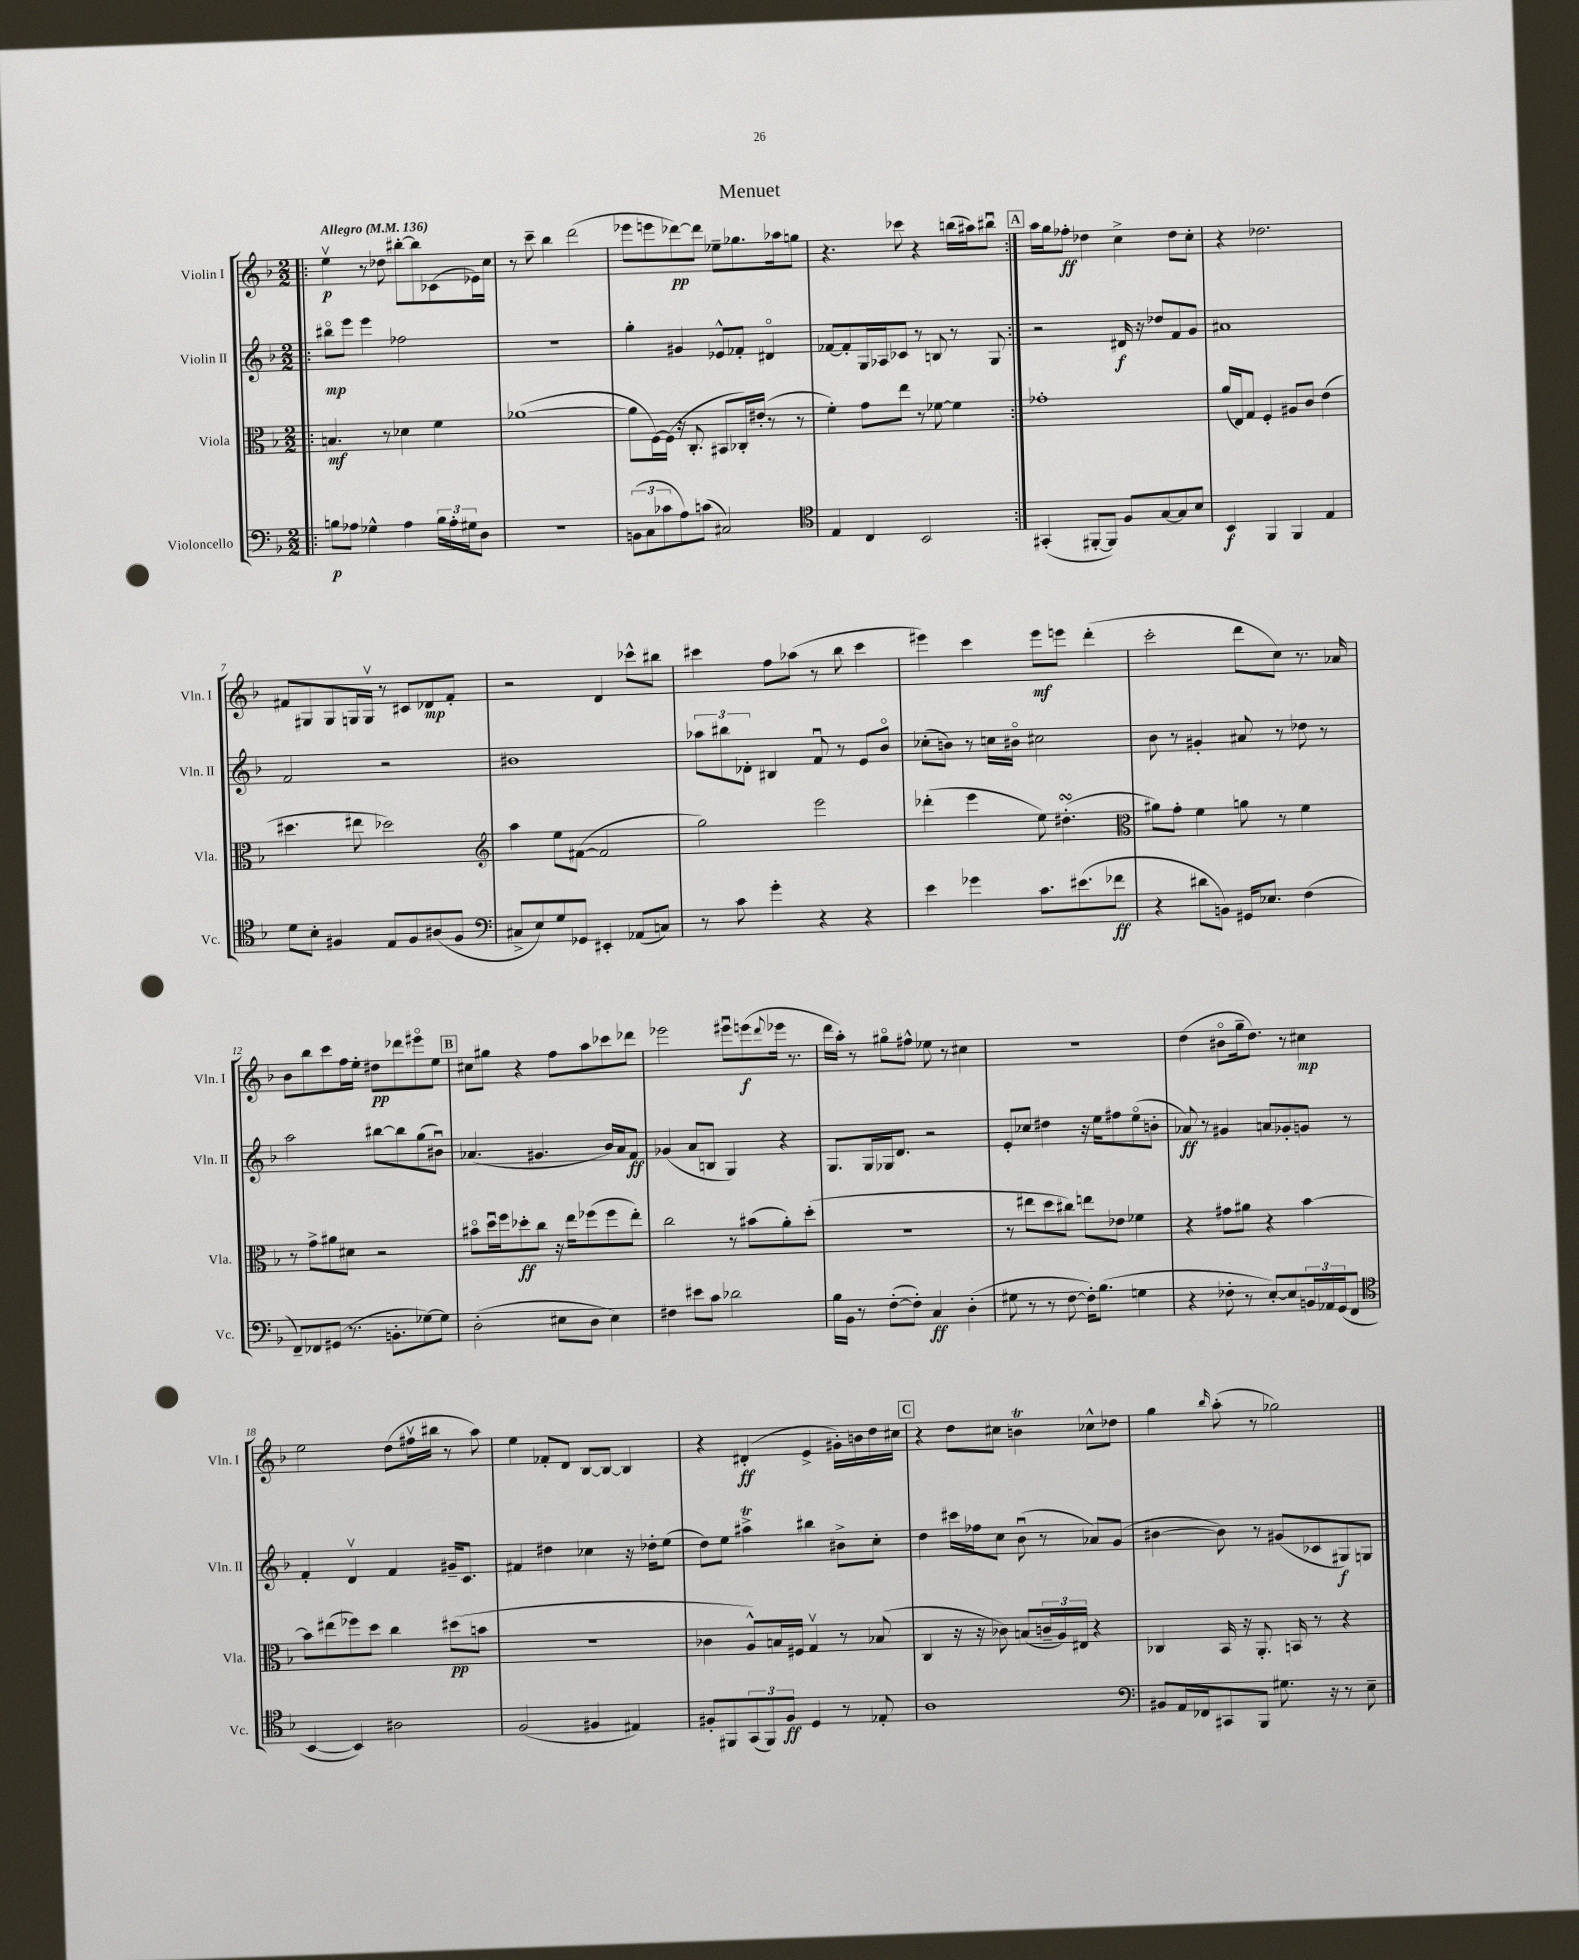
\header { title = "Menuet" }
<<
\new StaffGroup <<
\new Staff = "s0" \with { instrumentName = "Violin I" shortInstrumentName = "Vln. I" } {
    \clef treble \key f \major \numericTimeSignature \time 2/2 \tempo "Allegro" 4 = 136
    \repeat volta 2 { \bar ".|:" e''4\upbow\p r8 des''8 bis''8~-. bis''8 ces'8( ees'16) c''16 |
    r8 c'''8-- bes''4 d'''2( |
    ees'''8 e'''8 des'''8~\pp) des'''8 ees''8-- ges''8. aes''16 g''8 |
    r4. ces'''8 r4 b''16( ais''16) bis''8\downbow | }
    \mark \markup { \box "A" } a''16 g''16 fes''8-.\ff des''4 c''4-> des''8 c''8-. |
    r4 des''2. |
    fis'8 gis8 gis8 g16 g16\upbow r8 cis'8 des'8\mp fis'8-. |
    r2 d'4 ces'''8-^ bis''8 |
    cis'''4 f''8 aes''8( r8 bes''8 cis'''4 |
    eis'''4) c'''4 eis'''8\mf e'''8 d'''4-.( |
    c'''2-. d'''8 c''8) r8. aes'16 |
    bes'8 bes''8 c'''8 f''16 e''16-. dis''8\pp des'''8 eis'''8\flageolet e''8 |
    \mark \markup { \box "B" } cis''8 gis''8 r4 f''8 a''8 ces'''8 des'''8 |
    ees'''2 eis'''8\downbow e'''8\f( \appoggiatura { d'''8 } ees'''16 r8. |
    d'''16 a''16-.) r8 gis''8\flageolet fis''8-^ ees''8 r8 cis''4 |
    R1 |
    d''4( bis'8\flageolet g''16-- d''8.) r8 cis''4\mp |
    e''2 d''8( fis''16\upbow bis''16 r8 a''8) |
    e''4 fes'8-. d'8 bes8~ bes8~ bes4 |
    r4 dis'4-.\ff( e'4-> gis'16-.) b'16 d''16 cis''16 |
    \mark \markup { \box "C" } r4 d''8 cis''8 b'4\trill ces''8-^ des''8 |
    g''4 \grace { bes''16 } a''8-.( r8 ges''2) \bar "|." |
}
\new Staff = "s1" \with { instrumentName = "Violin II" shortInstrumentName = "Vln. II" } {
    \clef treble \key f \major \numericTimeSignature \time 2/2
    \repeat volta 2 { \bar ".|:" bis''8\flageolet\mp e'''8 e'''4 fes''2 |
    R1 |
    g''4-. gis'4 ees'8-^ fes'8-. dis'4\flageolet |
    fes'8~ fes'8-. g16 aes16 ces'8 r8 b8 r8 g8 | }
    \mark \markup { \box "A" } r2 dis'16\f r16 des''8 f'8 g'8 |
    ais'1 |
    f'2 r2 |
    bis'1 |
    \tuplet 3/2 { aes''8 bis''8 des'8-. } bis4 f'8\downbow r8 e'8 bes'8\flageolet |
    ces''8-.( b'8) r8 c''16 bis'16\flageolet cis''2 |
    bes'8 r8 gis'4-. ais'8 r8 des''8 r8 |
    a''2 bis''8~ bis''8 g''8( bis'8\downbow) |
    \mark \markup { \box "B" } aes'4.( gis'4. bes'16) aes'16 f'8\ff |
    ges'4( a'8 b8 g4) r4 |
    g8. g16 ges16 d'8. r2 |
    e'8-. ces''8 dis''4 r16 e''16 fis''8 e''8\flageolet( b'8-. |
    aes'8\ff) r8 gis'4 a'8 ges'8-. g'8 r8 |
    f'4-. d'4\upbow f'4 gis'16-- c'8. |
    fis'4 dis''4 ces''4 r16 des''16-. e''8( |
    d''8) e''8 ais''4->\trill bis''4 bis'8-> c''8-. |
    \mark \markup { \box "C" } d''4 cis'''16 fes''16 c''8 bes'8\downbow( r8 aes'8) g'8( |
    bis'4~ bis'8) r8 gis'8( ces'8 gis8\f) g8 \bar "|." |
}
\new Staff = "s2" \with { instrumentName = "Viola" shortInstrumentName = "Vla." } {
    \clef alto \key f \major \numericTimeSignature \time 2/2
    \repeat volta 2 { \bar ".|:" b4.\mf r8 des'4 f'4 |
    aes'1~( |
    aes'8 f16~) f16( r16 c8.-. bis,8 ces16-.) eis'16-.( r8 r8 |
    f'4-.) g'8 e''8 r8 fes'8~ fes'4 | }
    \mark \markup { \box "A" } ges'1-. |
    a'16( e16) g8 f4-. ais8 c'8 e'4( |
    dis''4. eis''8 des''2) |
    \clef treble a''4 e''8 fis'8~( fis'2 |
    g''2) e'''2 |
    des'''4-.( e'''4 e''8) dis''4.-.\turn( |
    \clef alto ais'8) g'8-. f'4 a'8 r8 f'4 |
    r8 g'8-> ais'8 dis'8 r2 |
    \mark \markup { \box "B" } bis'8\flageolet d''16\downbow f''16 des''8-.\ff c''8 r16 e''16 fes''8( fes''8 e''8-.) |
    c''2 r8 bis'8( a'8-.) d''8-.( |
    R1 |
    r8 eis''8 d''8 cis''8) e''8 ees'8 fes'4 |
    r4 gis'8 ais'8 r4 bes'4~ |
    bes'8 eis''8( fes''8) d''8 c''4 dis''8\pp( b'8 |
    R1 |
    ces'4 a8-^) b16 fis16 g4\upbow r8 bes8( |
    \mark \markup { \box "C" } c4 r16 r16 ces'8) b8( \tuplet 3/2 { c'16-- a16) eis16 } r4 |
    ces4 bes,16 r16 a,8.-. b,16 r8 r4 \bar "|." |
}
\new Staff = "s3" \with { instrumentName = "Violoncello" shortInstrumentName = "Vc." } {
    \clef bass \key f \major \numericTimeSignature \time 2/2
    \repeat volta 2 { \bar ".|:" b8\p aes8 ges4-^ aes4 \tuplet 3/2 { b16 aes16-. gis16 } d8 |
    R1 |
    \tuplet 3/2 { b,8( c8 ces'8 } a8) c'8( cis2) |
    \clef tenor e4 c4 bes,2 | }
    \mark \markup { \box "A" } gis,4-.( fis,8~-. fis,8) f8 g8~ g8 bes8 |
    bes,4\f f,4 f,4 e4 |
    d'8 bes8-. fis4 e8 fis8 ais8( fis8 |
    \clef bass cis8-> e8) g8 ges,8 eis,4-. aes,8( c8) |
    r8 c'8 g'4-. r4 r4 |
    e'4 ges'4 c'8. eis'8.( fes'8\ff |
    r4 dis'8 b,8) gis,16 ees8. f4( |
    f,8--) fes,8 gis,8( r8. b,8.-. ges8~) ges8 |
    \mark \markup { \box "B" } d2-.( eis8 d8 eis4) |
    fis4 eis'8 c'8 des'2 |
    bes16 bes,16 r8 f8~-.( f8-.) c4\ff d4-.( |
    gis8 r8 r8 f8~ f16-.) bes8.( g4 |
    r4 fes8-. r8 e8~-.) e8 \tuplet 3/2 { b,16 aes,16 g,16( } f,8 |
    \clef tenor bes,4~ bes,4) ais2 |
    f2( fis4 eis4) |
    fis8-. fis,8 \tuplet 3/2 { g,8( fis,8) fis8\ff } d4 r8 ees8-. |
    \mark \markup { \box "C" } a1 |
    \clef bass bis,8 a,16 fes,16 cis,8 bes,,8 gis8. r16 r8 e8-- \bar "|." |
}
>>
>>
